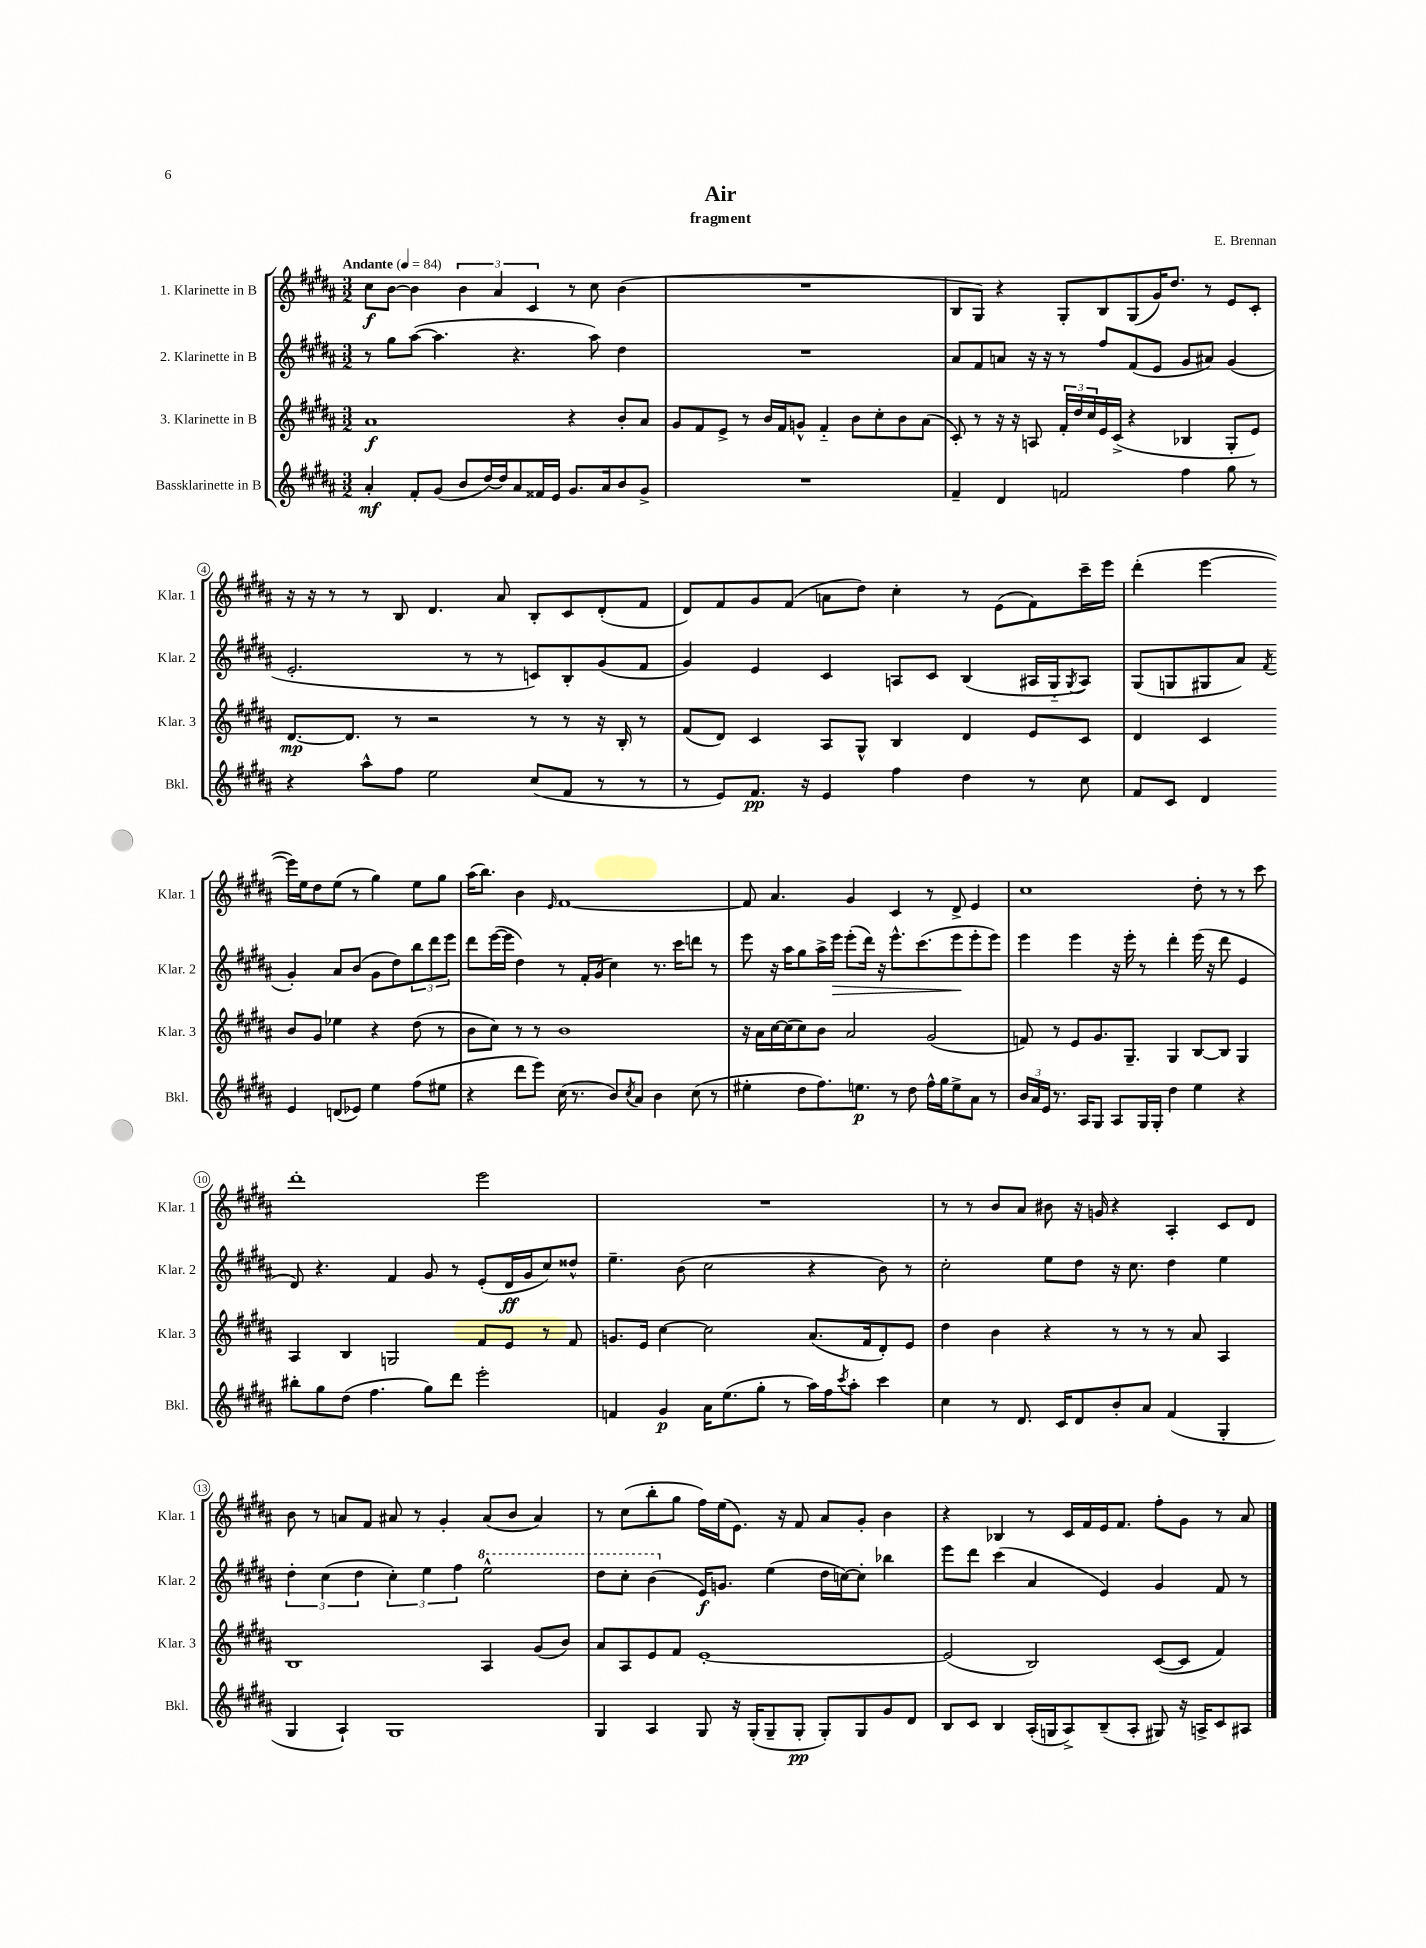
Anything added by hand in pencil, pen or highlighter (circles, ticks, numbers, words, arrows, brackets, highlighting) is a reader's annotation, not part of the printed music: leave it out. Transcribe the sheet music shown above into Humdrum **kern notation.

**kern	**dynam	**kern	**dynam	**kern	**dynam	**kern	**dynam
*part4	*part4	*part3	*part3	*part2	*part2	*part1	*part1
*staff4	*staff4	*staff3	*staff3	*staff2	*staff2	*staff1	*staff1
*I"Bassklarinette in B	*	*I"3. Klarinette in B	*	*I"2. Klarinette in B	*	*I"1. Klarinette in B	*
*I'Bkl.	*	*I'Klar. 3	*	*I'Klar. 2	*	*I'Klar. 1	*
*clefG2	*	*clefG2	*	*clefG2	*	*clefG2	*
*k[f#c#g#d#a#]	*	*k[f#c#g#d#a#]	*	*k[f#c#g#d#a#]	*	*k[f#c#g#d#a#]	*
*M3/2	*	*M3/2	*	*M3/2	*	*M3/2	*
*MM84	*	*MM84	*	*MM84	*	*MM84	*
=1	=1	=1	=1	=1	=1	=1	=1
!	!	!	!	!	!	!LO:TX:a:B:t=Andante	!
4a#'/	mf	1a#	f	8r	.	8cc#\L	f
.	.	.	.	8gg#\L	.	[8b\J	.
8f#'/L	.	.	.	([8aa#\J	.	4b\]	.
(8g#/J	.	.	.	4.aa#\]	.	.	.
8b/L	.	.	.	.	.	6b\	.
[16dd#/L)	.	.	.	.	.	.	.
.	.	.	.	.	.	6a#/	.
16dd#/J]	.	.	.	.	.	.	.
8a#/	.	.	.	4.r	.	.	.
.	.	.	.	.	.	6c#/	.
16f##X/L	.	.	.	.	.	.	.
16e/JJ	.	.	.	.	.	.	.
8.g#/L	.	4r	.	.	.	8r	.
.	.	.	.	8aa#\)	.	8cc#\	.
16a#/k	.	.	.	.	.	.	.
8b/	.	8b'/L	.	4dd#\	.	(4b\	.
8g#^/J	.	8a#/J	.	.	.	.	.
=2	=2	=2	=2	=2	=2	=2	=2
1.r	.	8g#/L	.	1.r	.	1.r	.
.	.	8f#/	.	.	.	.	.
.	.	8e^/J	.	.	.	.	.
.	.	8r	.	.	.	.	.
.	.	16b/LL	.	.	.	.	.
.	.	16f#/J	.	.	.	.	.
.	.	8gn^^/J	.	.	.	.	.
.	.	4f#/	.	.	.	.	.
.	.	8b\L	.	.	.	.	.
.	.	8cc#'\	.	.	.	.	.
.	.	8b\	.	.	.	.	.
.	.	(8a#\J	.	.	.	.	.
=3	=3	=3	=3	=3	=3	=3	=3
4f#~/	.	8c#'/)	.	8a#/L	.	8B/L	.
.	.	8r	.	8f#/	.	8G#/J)	.
4d#/	.	16r	.	8an/J	.	4r	.
.	.	16r	.	.	.	.	.
.	.	8An/	.	16r	.	.	.
.	.	.	.	16r	.	.	.
2fn/	.	24f#'/LL	.	8r	.	8G#'/L	.
.	.	24dd#/	.	.	.	.	.
.	.	24cc#/	.	.	.	.	.
.	.	16e/	.	8ff#/L	.	8B/	.
.	.	(16c#^/JJ	.	.	.	.	.
.	.	4r	.	(8f#/	.	(8G#/	.
.	.	.	.	8e/J	.	16g#/K)	.
.	.	.	.	.	.	8.dd#/J	.
4ff#\	.	4B-X/	.	8g#/L	.	.	.
.	.	.	.	8a#X/J)	.	8r	.
8gg#\	.	8G#'/L	.	(4g#/	.	8e/L	.
8r	.	8e/J)	.	.	.	8c#'/J	.
!!LO:LB:g=z
=4	=4	=4	=4	=4	=4	=4	=4
4r	.	[8.d#/L	mp	2.e'/	.	16r	.
.	.	.	.	.	.	16r	.
.	.	.	.	.	.	8r	.
.	.	8.d#/J]	.	.	.	.	.
8aa#^^\L	.	.	.	.	.	8r	.
8ff#\J	.	8r	.	.	.	8B/	.
2ee\	.	2r	.	.	.	4.d#/	.
.	.	.	.	8r	.	.	.
.	.	.	.	8r	.	8a#/	.
(8cc#/L	.	8r	.	8cn/L)	.	8B'/L	.
8f#/J	.	8r	.	8B'/	.	8c#/	.
8r	.	16r	.	(8g#/	.	(8d#'/	.
.	.	16B'/	.	.	.	.	.
8r	.	8r	.	8f#/J	.	8f#/J	.
=5	=5	=5	=5	=5	=5	=5	=5
8r	.	(8f#/L	.	4g#/)	.	8d#/L)	.
8e/L)	.	8d#/J)	.	.	.	8f#/	.
8.f#/J	pp	4c#/	.	4e/	.	8g#/	.
.	.	.	.	.	.	(8f#/J	.
16r	.	.	.	.	.	.	.
4e/	.	8A#/L	.	4c#/	.	8an\L	.
.	.	8G#^^/J	.	.	.	8dd#\J)	.
4ff#\	.	4B/	.	8An/L	.	4cc#'\	.
.	.	.	.	8c#/J	.	.	.
4dd#\	.	4d#/	.	(4B/	.	8r	.
.	.	.	.	.	.	(8e\L	.
8r	.	8e/L	.	16A#X/LL	.	8f#\)	.
.	.	.	.	16G#/J	.	.	.
.	.	.	.	8qG#/	.	.	.
8cc#\	.	8c#/J	.	8A#/J)	.	16ccc#~\L	.
.	.	.	.	.	.	16eee\JJ	.
=6	=6	=6	=6	=6	=6	=6	=6
8f#/L	.	4d#/	.	(8G#/L	.	(4ddd#'\	.
8c#/J	.	.	.	8Gn/	.	.	.
4d#/	.	4c#/	.	8G#X/	.	[4eee\	.
.	.	.	.	8a#/J)	.	.	.
.	.	.	.	8qf#/	.	.	.
4e/	.	8b/L	.	4g#'/	.	16eee\LL])	.
.	.	.	.	.	.	16ee\J	.
.	.	8g#/J	.	.	.	8dd#\	.
(8dn/L	.	4ee-X\	.	8a#/L	.	(8ee\J	.
8e-X/J)	.	.	.	(8b/J	.	8r	.
4ee\	.	4r	.	8g#\L	.	4gg#\)	.
.	.	.	.	8dd#\)	.	.	.
(8ff#\L	.	(8dd#\	.	12bb\	.	8ee\L	.
.	.	.	.	12ddd#\	.	.	.
8ee#X\J	.	8r	.	.	.	8gg#\J	.
.	.	.	.	12eee\J	.	.	.
!!LO:LB:g=z
=7	=7	=7	=7	=7	=7	=7	=7
4r	.	8b\L	.	8ddd#\L	.	(16aa#\KL	.
.	.	.	.	.	.	8.bb\J)	.
.	.	8cc#\J)	.	([16eee\L	.	.	.
.	.	.	.	16eee\JJ]	.	.	.
8ddd#\L	.	8r	.	4dd#\)	.	4b\	.
8eee\J)	.	8r	.	.	.	.	.
.	.	.	.	.	.	16qqe/	.
(16cc#\	.	1b	.	8r	.	[1f#	.
8.r	.	.	.	.	.	.	.
.	.	.	.	16f#'/LL	.	.	.
.	.	.	.	(16g#/JJ	.	.	.
8b/L)	.	.	.	4cc#\)	.	.	.
8qcc#/	.	.	.	.	.	.	.
8a#/J	.	.	.	.	.	.	.
4b\	.	.	.	8.r	.	.	.
.	.	.	.	16ccc#\KL	.	.	.
(8cc#\	.	.	.	8dddn\J	.	.	.
8r	.	.	.	8r	.	.	.
=8	=8	=8	=8	=8	=8	=8	=8
4ee#X'\	.	16r	.	8eee\	.	8f#/]	.
.	.	16a#\LL	.	.	.	.	.
.	.	[16cc#\	.	16r	.	4.a#/	.
.	.	(16cc#\J]	.	16aa#\KL	.	.	.
8dd#\L	.	8cc#\)	.	8gg#\	.	.	.
8.ff#\)	.	8b\J	.	16aa#^\L	.	.	.
!	!	!	!	!	!LO:HP:b	!	!
.	.	.	.	16eee\JJ	>	.	.
.	.	2a#/	.	(8eee'\L	.	4g#/	.
8.een\J	p	.	.	.	.	.	.
.	.	.	.	16ddd#\Jk)	.	.	.
.	.	.	.	16r	.	.	.
8r	.	.	.	8.eee^^\L	.	4c#/	.
8dd#\	.	.	.	.	.	.	.
.	.	.	.	(8.ccc#\	.	.	.
16ff#^^\LL	.	(2g#/	.	.	.	8r	.
16gg#\J	.	.	.	.	.	.	.
8ee^\	.	.	.	8eee\	.	8d#^/	.
8a#\J	.	.	.	8eee'\	]	4e/	.
8r	.	.	.	8eee\J)	.	.	.
=9	=9	=9	=9	=9	=9	=9	=9
24b/LL	.	8fn/)	.	4eee\	.	1cc#	.
24a#/	.	.	.	.	.	.	.
24e/JJ	.	.	.	.	.	.	.
8.r	.	8r	.	.	.	.	.
.	.	8e/L	.	4eee\	.	.	.
16A#/KL	.	.	.	.	.	.	.
8G#/J	.	8.g#/	.	.	.	.	.
8A#/L	.	.	.	16r	.	.	.
.	.	8.G#~/J	.	16eee'\	.	.	.
16G#/L	.	.	.	8r	.	.	.
16G#'/JJ	.	.	.	.	.	.	.
4dd#\	.	4G#/	.	4ddd#'\	.	.	.
4ee\	.	[8B/L	.	(16eee\	.	8dd#'\	.
.	.	.	.	16r	.	.	.
.	.	8B/J]	.	8ddd#\	.	8r	.
4r	.	4G#/	.	4e/	.	8r	.
.	.	.	.	.	.	8ccc#\	.
!!LO:LB:g=z
=10	=10	=10	=10	=10	=10	=10	=10
8bb#X'\L	.	4A#/	.	8d#/)	.	1ddd#'	.
8gg#\	.	.	.	4.r	.	.	.
(8dd#\J	.	4B/	.	.	.	.	.
4.ff#\	.	.	.	.	.	.	.
.	.	2Gn/	.	4f#/	.	.	.
8gg#\L)	.	.	.	8g#/	.	.	.
8ddd#\J	.	.	.	8r	.	.	.
2eee'\	.	8f#/L	.	(8e'/L	.	2eee\	.
.	.	8e/J	.	16d#/L	ff	.	.
.	.	.	.	16g#/J	.	.	.
.	.	8r	.	8cc#/)	.	.	.
.	.	8f#/	.	8dd##X^^/J	.	.	.
=11	=11	=11	=11	=11	=11	=11	=11
4fn/	.	8.gn/L	.	4.ee~\	.	1.r	.
.	.	16e/Jk	.	.	.	.	.
4g#/	p	[4cc#\	.	.	.	.	.
.	.	.	.	(8b\	.	.	.
16a#\KL	.	2cc#\]	.	2cc#\	.	.	.
(8.ee\	.	.	.	.	.	.	.
8gg#'\J	.	.	.	.	.	.	.
8r	.	.	.	.	.	.	.
16aa#\LL)	.	(8.a#/L	.	4r	.	.	.
16ff#\J	.	.	.	.	.	.	.
8qccc#/	.	.	.	.	.	.	.
8aa#'\J	.	.	.	.	.	.	.
.	.	16f#/k	.	.	.	.	.
4ccc#\	.	8d#'/)	.	8b\)	.	.	.
.	.	8e/J	.	8r	.	.	.
=12	=12	=12	=12	=12	=12	=12	=12
4cc#\	.	4dd#\	.	2cc#'\	.	8r	.
.	.	.	.	.	.	8r	.
8r	.	4b\	.	.	.	8b/L	.
8.d#/	.	.	.	.	.	8a#/J	.
.	.	4r	.	8ee\L	.	8b#X\	.
16c#/KL	.	.	.	.	.	.	.
8d#/	.	.	.	8dd#\J	.	16r	.
.	.	.	.	.	.	16gn/	.
8b'/	.	8r	.	16r	.	4r	.
.	.	.	.	8.cc#\	.	.	.
8a#/J	.	8r	.	.	.	.	.
(4f#/	.	8r	.	4dd#\	.	4A#'/	.
.	.	8a#/	.	.	.	.	.
4G#'/	.	4A#/	.	4ee\	.	8c#/L	.
.	.	.	.	.	.	8d#/J	.
!!LO:LB:g=z
=13	=13	=13	=13	=13	=13	=13	=13
4G#/	.	1B	.	6dd#'\	.	8b\	.
.	.	.	.	.	.	8r	.
.	.	.	.	(6cc#\	.	.	.
4A#`/)	.	.	.	.	.	8an/L	.
.	.	.	.	6dd#\	.	.	.
.	.	.	.	.	.	8f#/J	.
1G#	.	.	.	6cc#'\)	.	8a#X/	.
.	.	.	.	.	.	8r	.
.	.	.	.	6ee\	.	.	.
.	.	.	.	.	.	4g#'/	.
.	.	.	.	6ff#\	.	.	.
*	*	*	*	*8va	*	*	*
.	.	4A#/	.	2eee^^\	.	(8a#/L	.
.	.	.	.	.	.	8b/J	.
.	.	(8g#/L	.	.	.	4a#/)	.
.	.	8b/J)	.	.	.	.	.
=14	=14	=14	=14	=14	=14	=14	=14
4G#/	.	8a#/L	.	8ddd#\L	.	8r	.
.	.	8A#/	.	8ccc#'\J	.	(8cc#\L	.
4A#/	.	8e/	.	(4bb\	.	8bb'\	.
.	.	8f#/J	.	.	.	8gg#\J	.
*	*	*	*	*X8va	*	*	*
8G#/	.	[1e'	.	16e/KL)	f	16ff#\LL)	.
.	.	.	.	8.gn/J	.	(16ee\J	.
16r	.	.	.	.	.	8.e\J)	.
(16G#'/KL	.	.	.	.	.	.	.
8G#~/	.	.	.	(4ee\	.	.	.
.	.	.	.	.	.	16r	.
8G#'/J	pp	.	.	.	.	8f#/	.
8G#'/L)	.	.	.	16dd#\LL	.	8a#/L	.
.	.	.	.	[16ccn\J)	.	.	.
8G#/	.	.	.	8cc'\J]	.	8g#'/J	.
8g#/	.	.	.	4bb-X\	.	4b\	.
8d#/J	.	.	.	.	.	.	.
=15	=15	=15	=15	=15	=15	=15	=15
8B/L	.	(2e/]	.	8eee\L	.	4r	.
8c#/J	.	.	.	8ddd#\J	.	.	.
4B/	.	.	.	(4ccc#\	.	4B-X/	.
(16A#'/LL	.	2B/)	.	4a#/	.	8r	.
16Gn/J	.	.	.	.	.	.	.
8A#^/)	.	.	.	.	.	16c#/LL	.
.	.	.	.	.	.	16f#/	.
(8B~/	.	.	.	4e/)	.	16e/J	.
.	.	.	.	.	.	8.f#/J	.
8A#'/J	.	.	.	.	.	.	.
8G#X/)	.	([8c#/L	.	4g#/	.	8ff#'\L	.
16r	.	8c#/J]	.	.	.	8g#\J	.
16An^/KL	.	.	.	.	.	.	.
8c#/	.	4f#/)	.	8f#/	.	8r	.
8A#X/J	.	.	.	8r	.	8a#/	.
==	==	==	==	==	==	==	==
*-	*-	*-	*-	*-	*-	*-	*-
